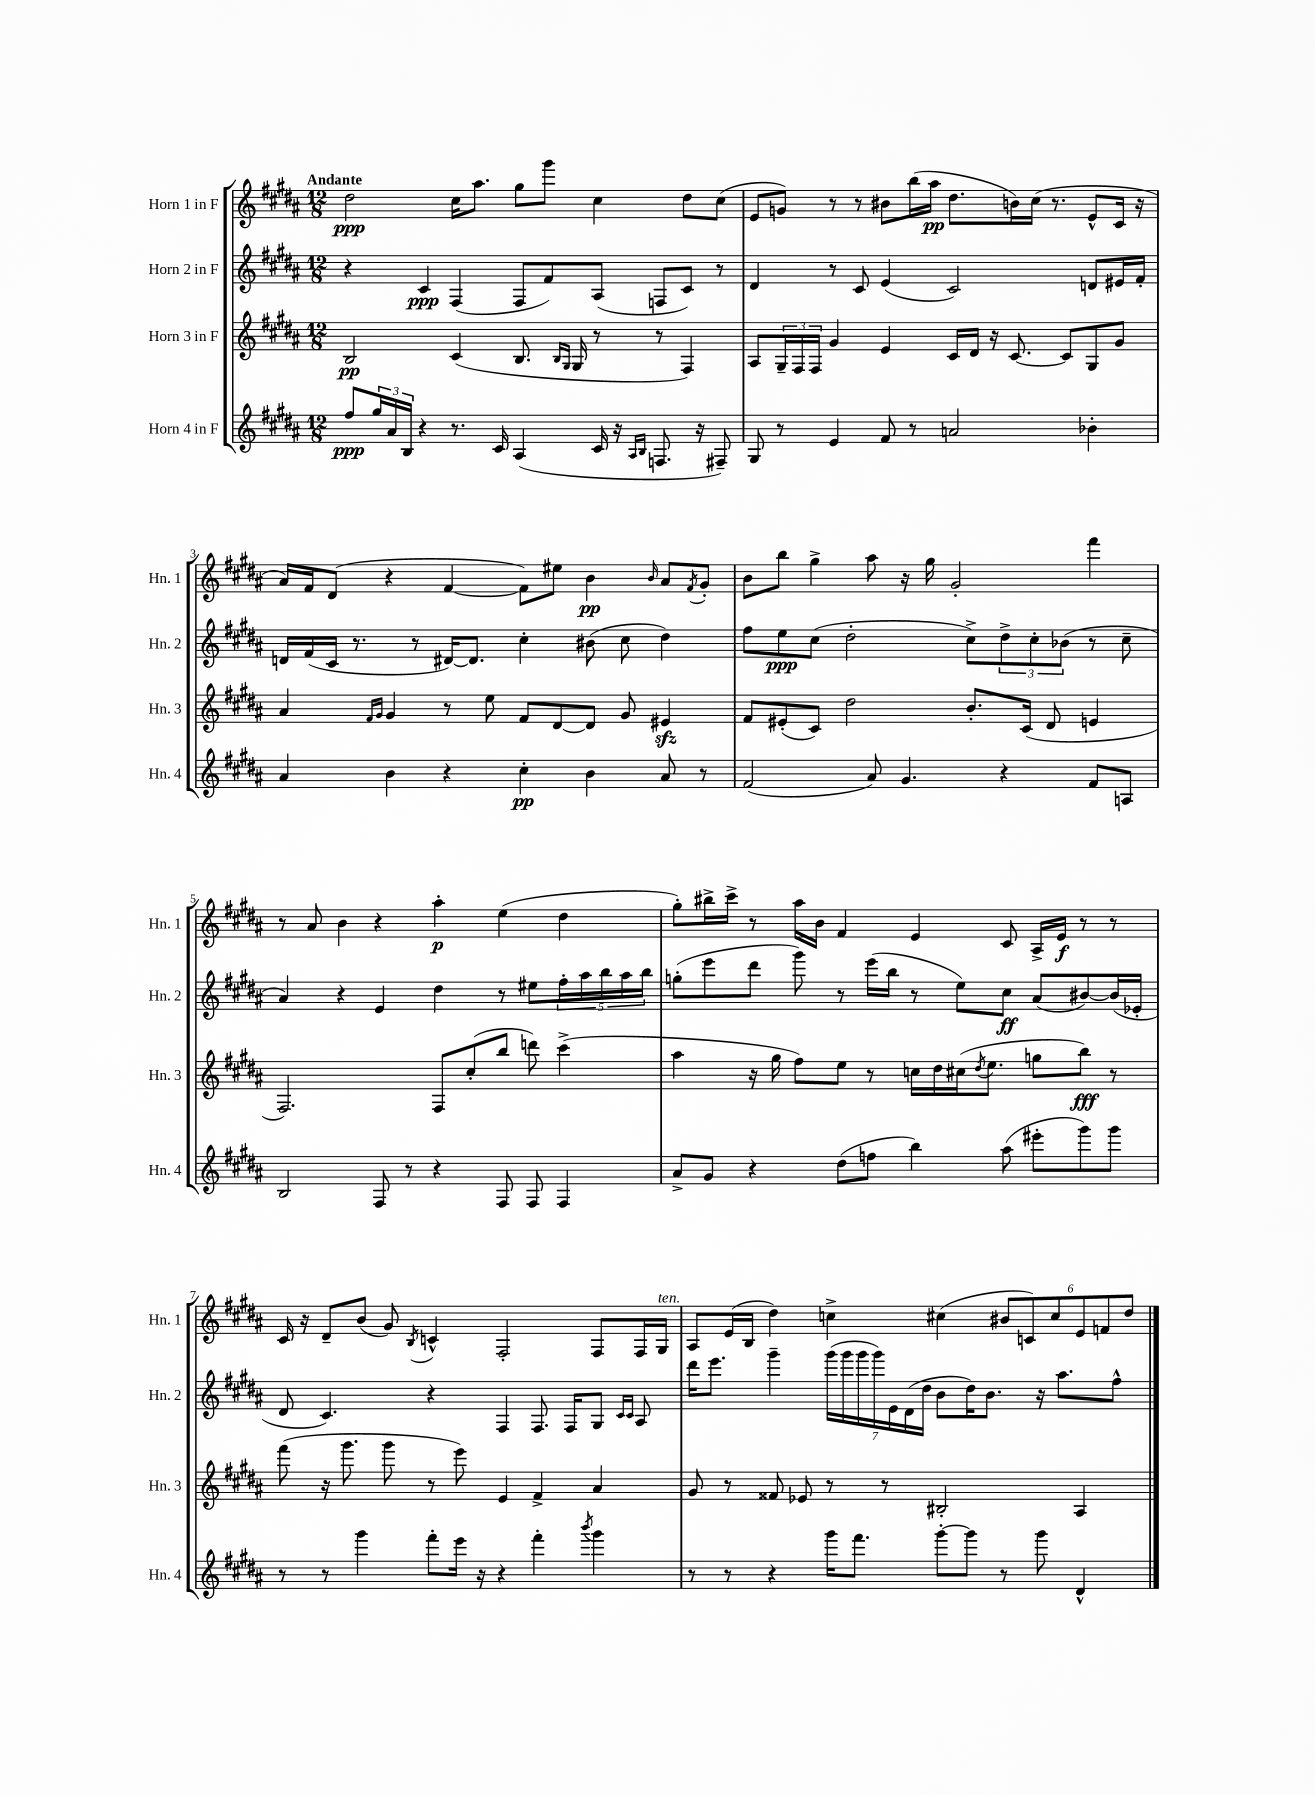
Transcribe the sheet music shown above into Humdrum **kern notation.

**kern	**kern	**kern	**kern
*staff4	*staff3	*staff2	*staff1
*clefG2	*clefG2	*clefG2	*clefG2
*k[f#c#g#d#a#]	*k[f#c#g#d#a#]	*k[f#c#g#d#a#]	*k[f#c#g#d#a#]
*M12/8	*M12/8	*M12/8	*M12/8
8ff#	2B	4r	2dd#
24gg#	.	.	.
24a#	.	.	.
24B	.	.	.
4r	.	4c#	.
8.r	(4c#	(4F#	16cc#
.	.	.	8.aa#
16c#	.	.	.
(4A#	8.B	8F#	8gg#
.	.	8f#)	8ggg#
.	16qqB	.	.
.	16qqG#	.	.
.	16G#	.	.
16c#	8r	(8A#	4cc#
16r	.	.	.
16qqA#	.	.	.
16qqB	.	.	.
8.F	8r	8F	.
.	4F#)	8c#)	8dd#
16r	.	.	.
8F#~)	.	8r	(8cc#
=	=	=	=
8G#	8A#	4d#	8e
8r	24G#~	.	8g)
.	24F#	.	.
.	24F#	.	.
4e	4g#	8r	8r
.	.	8c#	8r
8f#	4e	(4e	8b#
8r	.	.	(16bb
.	.	.	16aa#
2a	16c#	2c#)	8.dd#
.	16d#	.	.
.	16r	.	.
.	[8.c#	.	16b)
.	.	.	(16cc#
.	.	.	8.r
.	8c#]	.	.
4b-'	8G#	8d	8e^^
.	8g#	16e#	16c#
.	.	16f#'	16r
=	=	=	=
4a#	4a#	16d	16a#)
.	.	(16f#	16f#
.	.	16c#	(8d#
.	.	8.r	.
.	16qqf#	.	.
.	16qqg#	.	.
4b	4g#	.	4r
.	.	8r	.
4r	8r	[16d#)	[4f#
.	.	8.d#]	.
.	8ee	.	.
4cc#'	8f#	4cc#'	8f#])
.	[8d#	.	8ee#
4b	8d#]	(8b#	4b
.	8g#	8cc#	.
.	.	.	16qqb
8a#	4e#	4dd#)	8a#
.	.	.	8qf#
8r	.	.	8g#'
=	=	=	=
(2f#	8f#	8ff#	8b
.	(8e#'	8ee	8bb
.	8c#)	(8cc#	4gg#^
.	2dd#	2dd#'	.
8a#)	.	.	8aa#
4.g#	.	.	16r
.	.	.	16gg#
.	.	.	2g#'
.	8.b'	8cc#^)	.
4r	.	12dd#^	.
.	(16c#	.	.
.	.	12cc#'	.
.	8d#	.	.
.	.	(12b-	.
8f#	4e	8r	4fff#
8A	.	8cc#~	.
=	=	=	=
2B	2.F#)	4a#)	8r
.	.	.	8a#
.	.	4r	4b
8F#	.	4e	4r
8r	.	.	.
4r	8F#	4dd#	4aa#'
.	(8cc#'	.	.
8F#	8bb	8r	(4ee
8F#	8ddd)	8ee#	.
4F#	(4ccc#^	20ff#'	4dd#
.	.	20aa#	.
.	.	20bb	.
.	.	20aa#	.
.	.	20bb	.
=	=	=	=
8a#^	4aa#	(8gg'	8gg#')
8g#	.	8eee	16bb#^
.	.	.	16ccc#^
4r	16r	8ddd#	8r
.	16gg#	.	.
.	8ff#)	8ggg#)	16aa#
.	.	.	16b
(8dd#	8ee	8r	4f#
8ff	8r	(16eee	.
.	.	16bb	.
4bb)	16cc	8r	4e
.	16dd#	.	.
.	(16cc#	8ee)	.
.	8qdd#	.	.
.	8.ee	.	.
(8aa#	.	8cc#	8c#
8eee#'	8gg	(8a#	16A#^
.	.	.	16e
8ggg#)	8bb)	[8b#)	8r
8ggg#	8r	(16b#]	8r
.	.	16e-'	.
=	=	=	=
8r	(8fff#	8d#	16c#
.	.	.	16r
8r	16r	4.c#)	8d#~
.	8.ggg#	.	.
4ggg#	.	.	(8b
.	8ggg#	.	8g#)
.	.	.	8qB
8fff#'	8r	4r	4c^^
16eee	8eee)	.	.
16r	.	.	.
4r	4e	4F#	2F#'
4fff#'	4f#^	8.F#	.
.	.	16F#	.
8qbbb	.	.	.
4ggg#	4a#	8G#	8F#
.	.	16qqc#	.
.	.	16qqc#	.
.	.	8A#	16F#
.	.	.	16G#
=	=	=	=
8r	8g#	16ddd#	8A#
.	.	8.eee	.
8r	8r	.	(16e
.	.	.	16B
4r	8f##	4ggg#~	4dd#)
.	8e-	.	.
16ggg#	8r	(28ggg#	4cc^
.	.	28ggg#	.
8.fff#	.	.	.
.	.	28ggg#	.
.	.	28ggg#)	.
.	8r	.	.
.	.	28e	.
.	.	(28d#	.
.	.	28dd#	.
[8ggg#'	2B#'	8b	(4cc#
8ggg#]	.	16dd#)	.
.	.	8.b	.
8r	.	.	12b#
.	.	.	12c)
8ggg#	.	16r	.
.	.	.	12cc#
.	.	8.aa#	.
4d#^^	4A#	.	12e
.	.	.	12f
.	.	8ff#^^	.
.	.	.	12dd#
==	==	==	==
*-	*-	*-	*-
